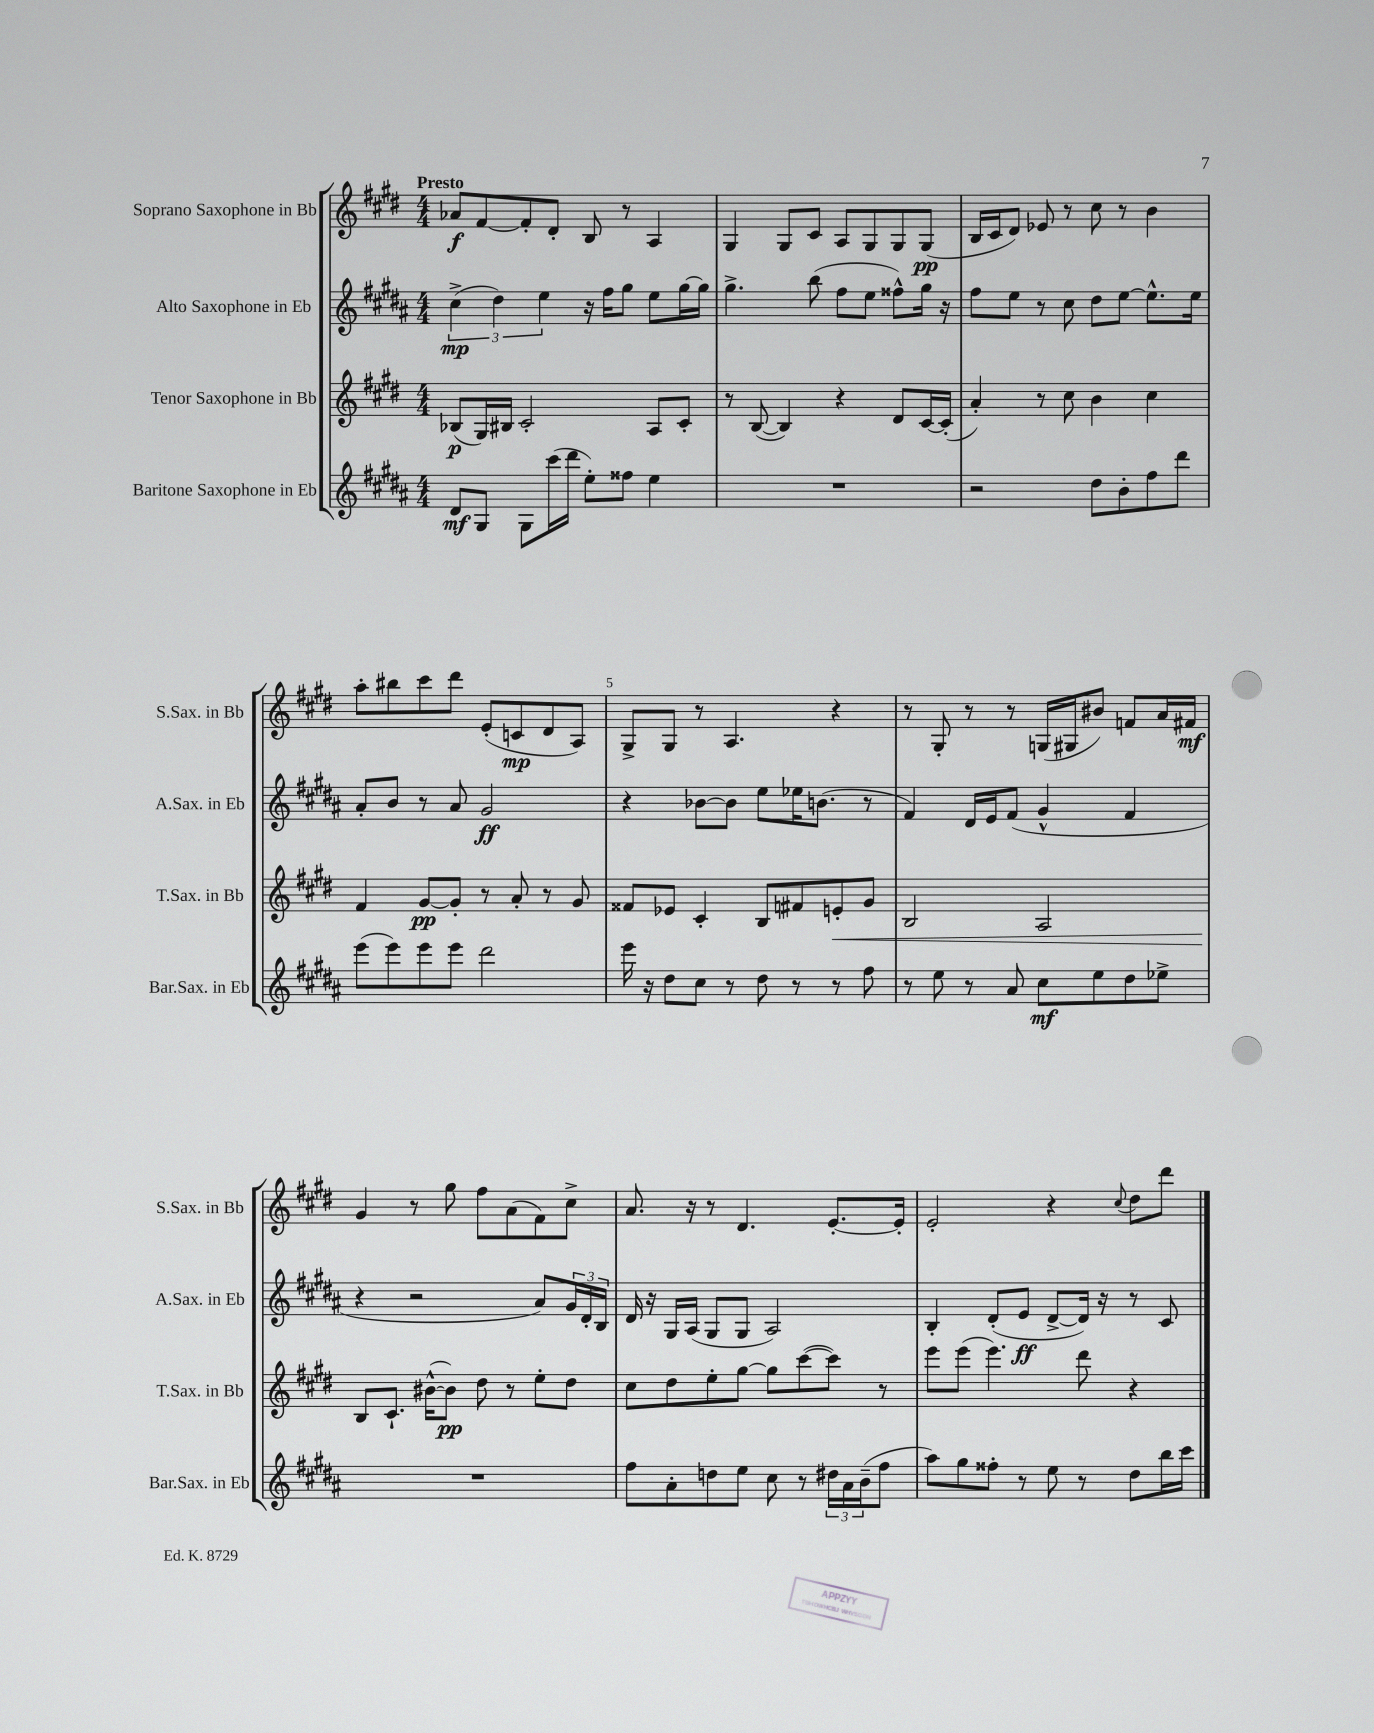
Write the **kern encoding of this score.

**kern	**kern	**kern	**kern
*staff4	*staff3	*staff2	*staff1
*clefG2	*clefG2	*clefG2	*clefG2
*k[f#c#g#d#a#]	*k[f#c#g#d#]	*k[f#c#g#d#a#]	*k[f#c#g#d#]
*M4/4	*M4/4	*M4/4	*M4/4
8d#	(8B-	(6cc#^	8a-
8G#	16G#)	.	[8f#
.	.	6dd#)	.
.	16B#	.	.
8G#	2c#'	.	8f#']
.	.	6ee	.
(16ccc#	.	.	8d#'
16ddd#	.	.	.
8ee')	.	16r	8B
.	.	16ff#	.
8ff##	.	8gg#	8r
4ee	8A	8ee	4A
.	8c#'	[16gg#	.
.	.	16gg#]	.
=	=	=	=
1r	8r	4.gg#^	4G#
.	([8B	.	.
.	4B])	.	8G#
.	.	(8bb	8c#
.	4r	8ff#	8A
.	.	8ee	8G#
.	8d#	8ff##^^)	8G#
.	[16c#	16gg#	(8G#
.	(16c#']	16r	.
=	=	=	=
2r	4a')	8ff#	16B
.	.	.	16c#
.	.	8ee	8d#)
.	8r	8r	8e-
.	8cc#	8cc#	8r
8dd#	4b	8dd#	8cc#
8b'	.	[8ee	8r
8ff#	4cc#	8.ee^^]	4b
8ddd#	.	.	.
.	.	16ee	.
=	=	=	=
(8eee	4f#	8a#'	8aa'
8eee)	.	8b	8bb#
8eee	[8g#	8r	8ccc#
8eee	8g#']	8a#	8ddd#
2ddd#	8r	2g#	(8e'
.	8a'	.	8c
.	8r	.	8d#
.	8g#	.	8A)
=	=	=	=
16eee	8f##	4r	8G#^
16r	.	.	.
8dd#	8e-	.	8G#
8cc#	4c#'	[8b-	8r
8r	.	8b-]	4.A
8dd#	8B	8ee	.
8r	8f#	16ee-	.
.	.	(8.b	.
8r	8e'	.	4r
8ff#	8g#	8r	.
=	=	=	=
8r	2B	4f#)	8r
8ee	.	.	8G#'
8r	.	16d#	8r
.	.	16e	.
8a#	.	(8f#	8r
8cc#	2A	4g#^^	(16G
.	.	.	16G#
8ee	.	.	8b#)
8dd#	.	4f#	8f
8ee-^	.	.	16a
.	.	.	16f#
=	=	=	=
1r	8B	4r	4g#
.	8.c#`	.	.
.	.	2r	8r
.	([16b#^^	.	.
.	8b#])	.	8gg#
.	8dd#	.	8ff#
.	8r	.	(8a
.	8ee'	8a#)	8f#)
.	8dd#	24g#	8cc#^
.	.	24d#'	.
.	.	24B	.
=	=	=	=
8ff#	8cc#	16d#	8.a
.	.	16r	.
8a#'	8dd#	16G#	.
.	.	(16A#	16r
8dd	8ee'	8G#	8r
8ee	[8gg#	8G#	4.d#
8cc#	8gg#]	2A#)	.
8r	([8ccc#	.	.
24dd#	8ccc#])	.	[8.e'
24a#	.	.	.
(24b~	.	.	.
8ff#	8r	.	.
.	.	.	16e']
=	=	=	=
8aa#)	8eee	4B'	2e'
8gg#	(8eee	.	.
8ff##'	4.eee)	(8d#'	.
8r	.	8e	.
8ee	.	[8d#^	4r
8r	8ddd#	16d#])	.
.	.	16r	.
.	.	.	8qqcc#
8dd#	4r	8r	8dd#
16bb	.	8c#	8ddd#
16ccc#	.	.	.
==	==	==	==
*-	*-	*-	*-
